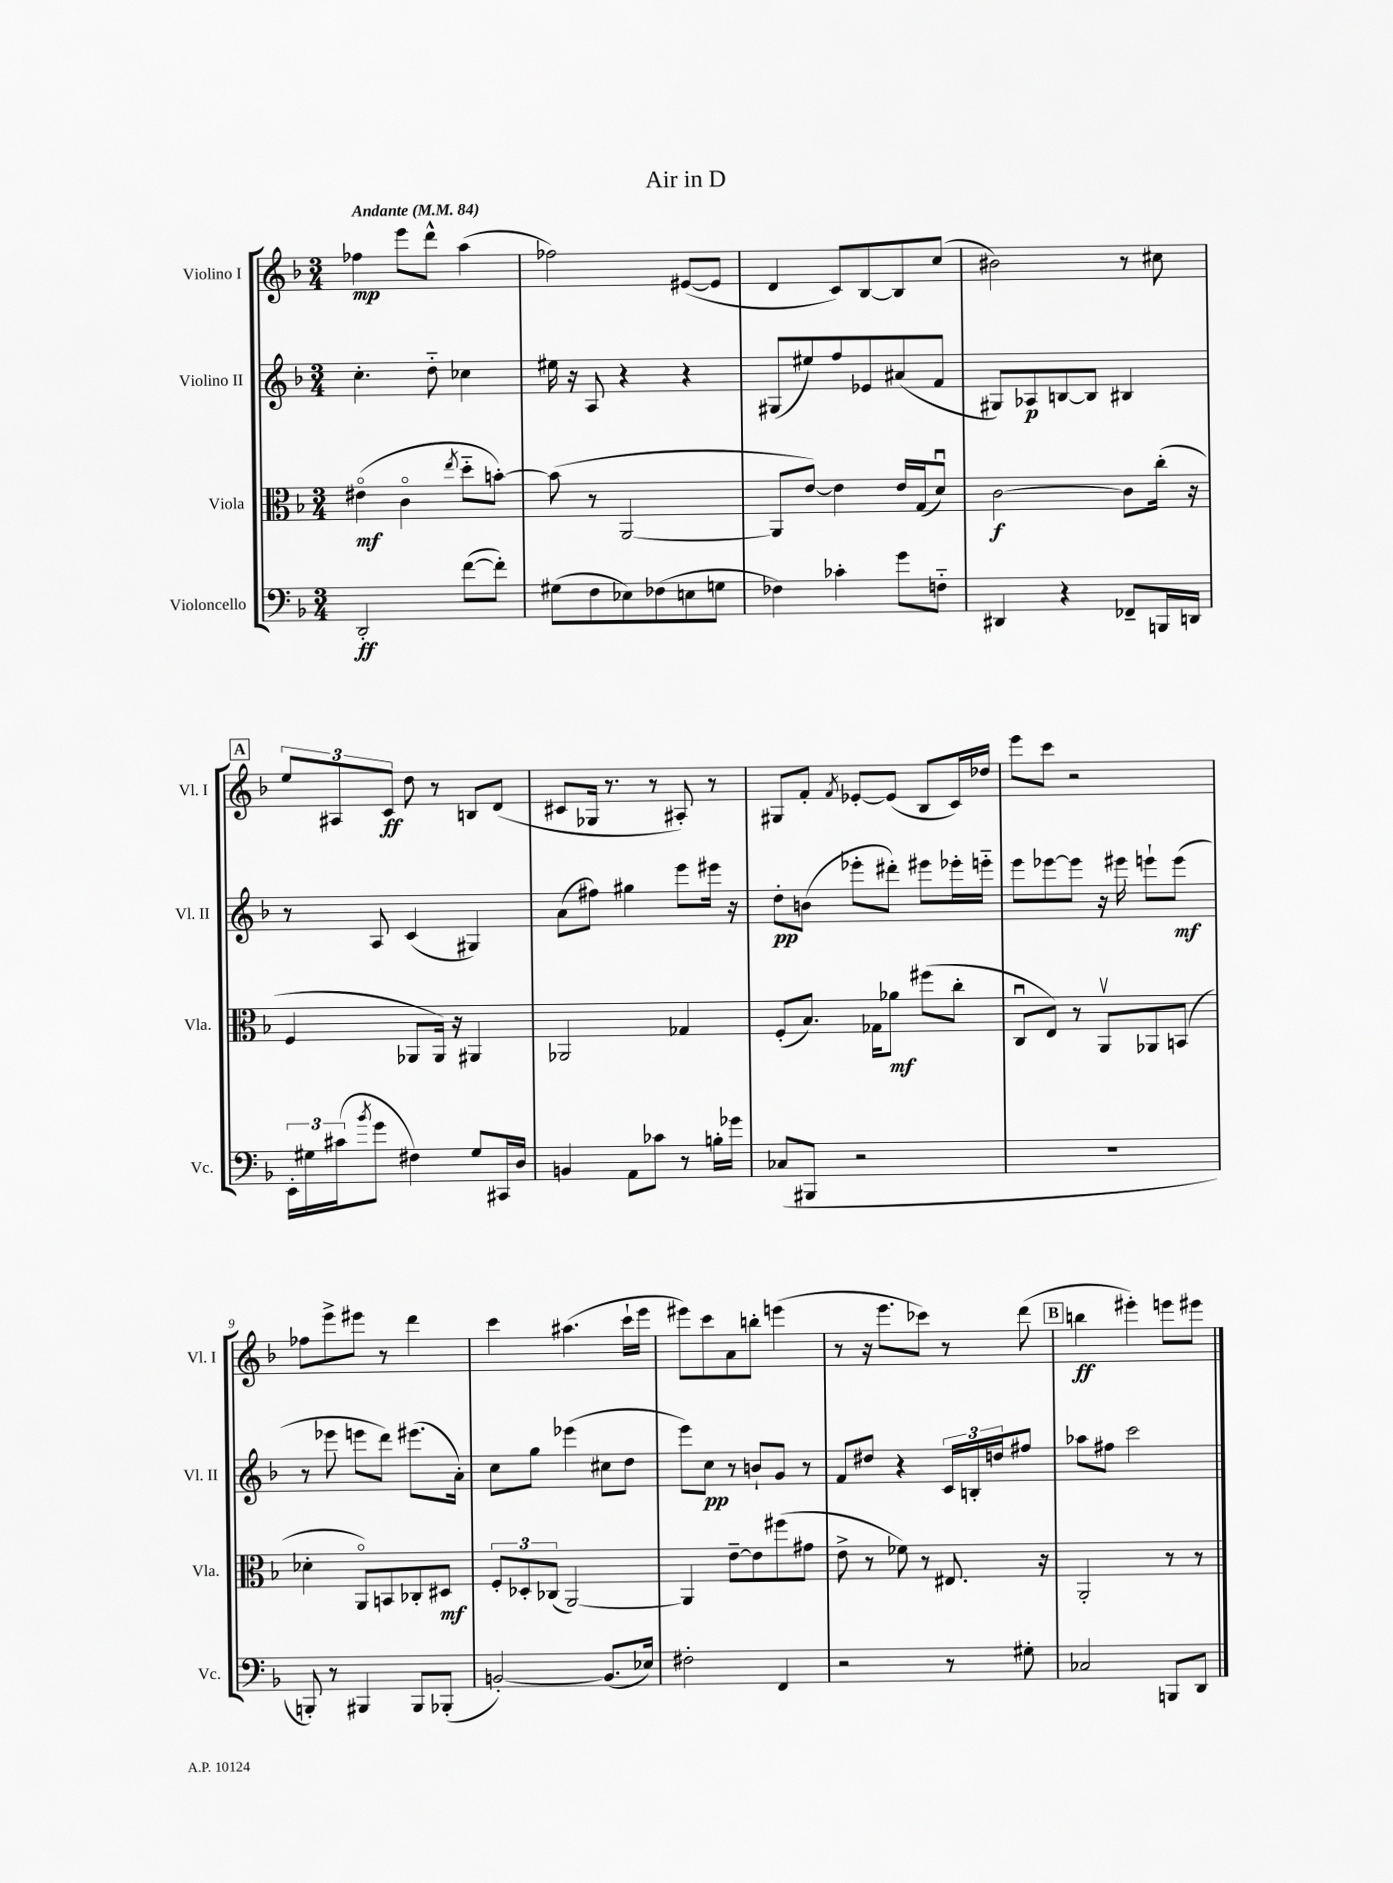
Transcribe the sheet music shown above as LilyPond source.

\header { title = "Air in D" }
<<
\new StaffGroup <<
\new Staff = "s0" \with { instrumentName = "Violino I" shortInstrumentName = "Vl. I" } {
    \clef treble \key f \major \numericTimeSignature \time 3/4 \tempo "Andante" 4 = 84
    fes''4\mp e'''8 d'''8-^ a''4( |
    fes''2) eis'8~( eis'8 |
    d'4 c'8) bes8~ bes8 c''8( |
    bis'2) r8 cis''8 |
    \mark \markup { \box "A" } \tuplet 3/2 { e''8 ais8 c'8\ff } d''8 r8 b8 d'8( |
    cis'8 ges16 r8. r8 ais8-.) r8 |
    gis8 f'8-. \acciaccatura { f'8 } ees'8~-. ees'8( bes8 c'16) des''16 |
    e'''8 c'''8 r2 |
    fes''8 e'''8-> eis'''8 r8 d'''4 |
    c'''4 ais''4.( c'''16-! e'''16 |
    eis'''8) c'''8 a'8 b''8-. e'''4( |
    r8 r16 e'''8. ces'''8) r8 d'''8( |
    \mark \markup { \box "B" } b''4\ff eis'''4-.) e'''8 eis'''8 \bar "|." |
}
\new Staff = "s1" \with { instrumentName = "Violino II" shortInstrumentName = "Vl. II" } {
    \clef treble \key f \major \numericTimeSignature \time 3/4
    c''4.-. d''8-_ ces''4 |
    eis''16 r16 a8 r4 r4 |
    gis8( eis''8) f''8 ees'8 ais'8( f'8 |
    gis8) aes8\p b8~ b8 bis4 |
    \mark \markup { \box "A" } r8 a8 c'4( gis4) |
    a'8( fis''8) gis''4 e'''8 eis'''16 r16 |
    d''8-.\pp b'8( ees'''8-. dis'''8-.) eis'''8 ees'''16-. e'''16-_ |
    e'''8 ees'''8~ ees'''8 r16 eis'''16 e'''8-! e'''8\mf( |
    r8 ees'''8 e'''8 d'''8) eis'''8.( a'16-.) |
    c''8 g''8 ees'''4( cis''8 d''8 |
    e'''8) c''8\pp r8 b'8-! g'8 r8 |
    f'8 dis''8 r4 \tuplet 3/2 { c'16 b16-. d''16 } fis''8 |
    \mark \markup { \box "B" } aes''8 fis''8 c'''2 \bar "|." |
}
\new Staff = "s2" \with { instrumentName = "Viola" shortInstrumentName = "Vla." } {
    \clef alto \key f \major \numericTimeSignature \time 3/4
    eis'4\flageolet\mf( c'4\flageolet \acciaccatura { e''8 } d''8-_ b'8~-.) |
    b'8( r8 a,2~ |
    a,8 e'8~) e'4 e'16 g16( d'8\downbow) |
    c'2~\f c'8 c''16-.( r16 |
    \mark \markup { \box "A" } f4 aes,8 aes,16) r16 ais,4 |
    aes,2 ges4 |
    f8-.( bes8.) ges16 aes'8\mf fis''8( c''8-. |
    c8\downbow e8) r8 a,8\upbow aes,8 b,8( |
    des'4-. a,8\flageolet) b,8 ces8-. dis8\mf |
    \tuplet 3/2 { f8-. des8-. ces8( } a,2~) |
    a,4 e'8~-- e'8 fis''8( gis'8 |
    e'8-> r8 fes'8) r8 eis8. r16 |
    \mark \markup { \box "B" } a,2-. r8 r8 \bar "|." |
}
\new Staff = "s3" \with { instrumentName = "Violoncello" shortInstrumentName = "Vc." } {
    \clef bass \key f \major \numericTimeSignature \time 3/4
    d,2-.\ff f'8~( f'8-.) |
    gis8( f8 ees8) fes8( e8 g8 |
    fes4) ces'4-. g'8 f8-_ |
    dis,4 r4 fes,8-- b,,16 d,16 |
    \mark \markup { \box "A" } \tuplet 3/2 { e,16-. gis16 cis'16( } \acciaccatura { bes'8 } g'8 fis4) gis8 cis,16 d16 |
    b,4 a,8 ces'8 r8 b16-. ges'16 |
    ces8( bis,,8 r2 |
    R2. |
    b,,8-.) r8 bis,,4 bis,,8 bes,,8-.( |
    b,2~-.) b,8.( ees16) |
    fis2-. f,4 |
    r2 r8 gis8-. |
    \mark \markup { \box "B" } ces2 b,,8 d,8 \bar "|." |
}
>>
>>
